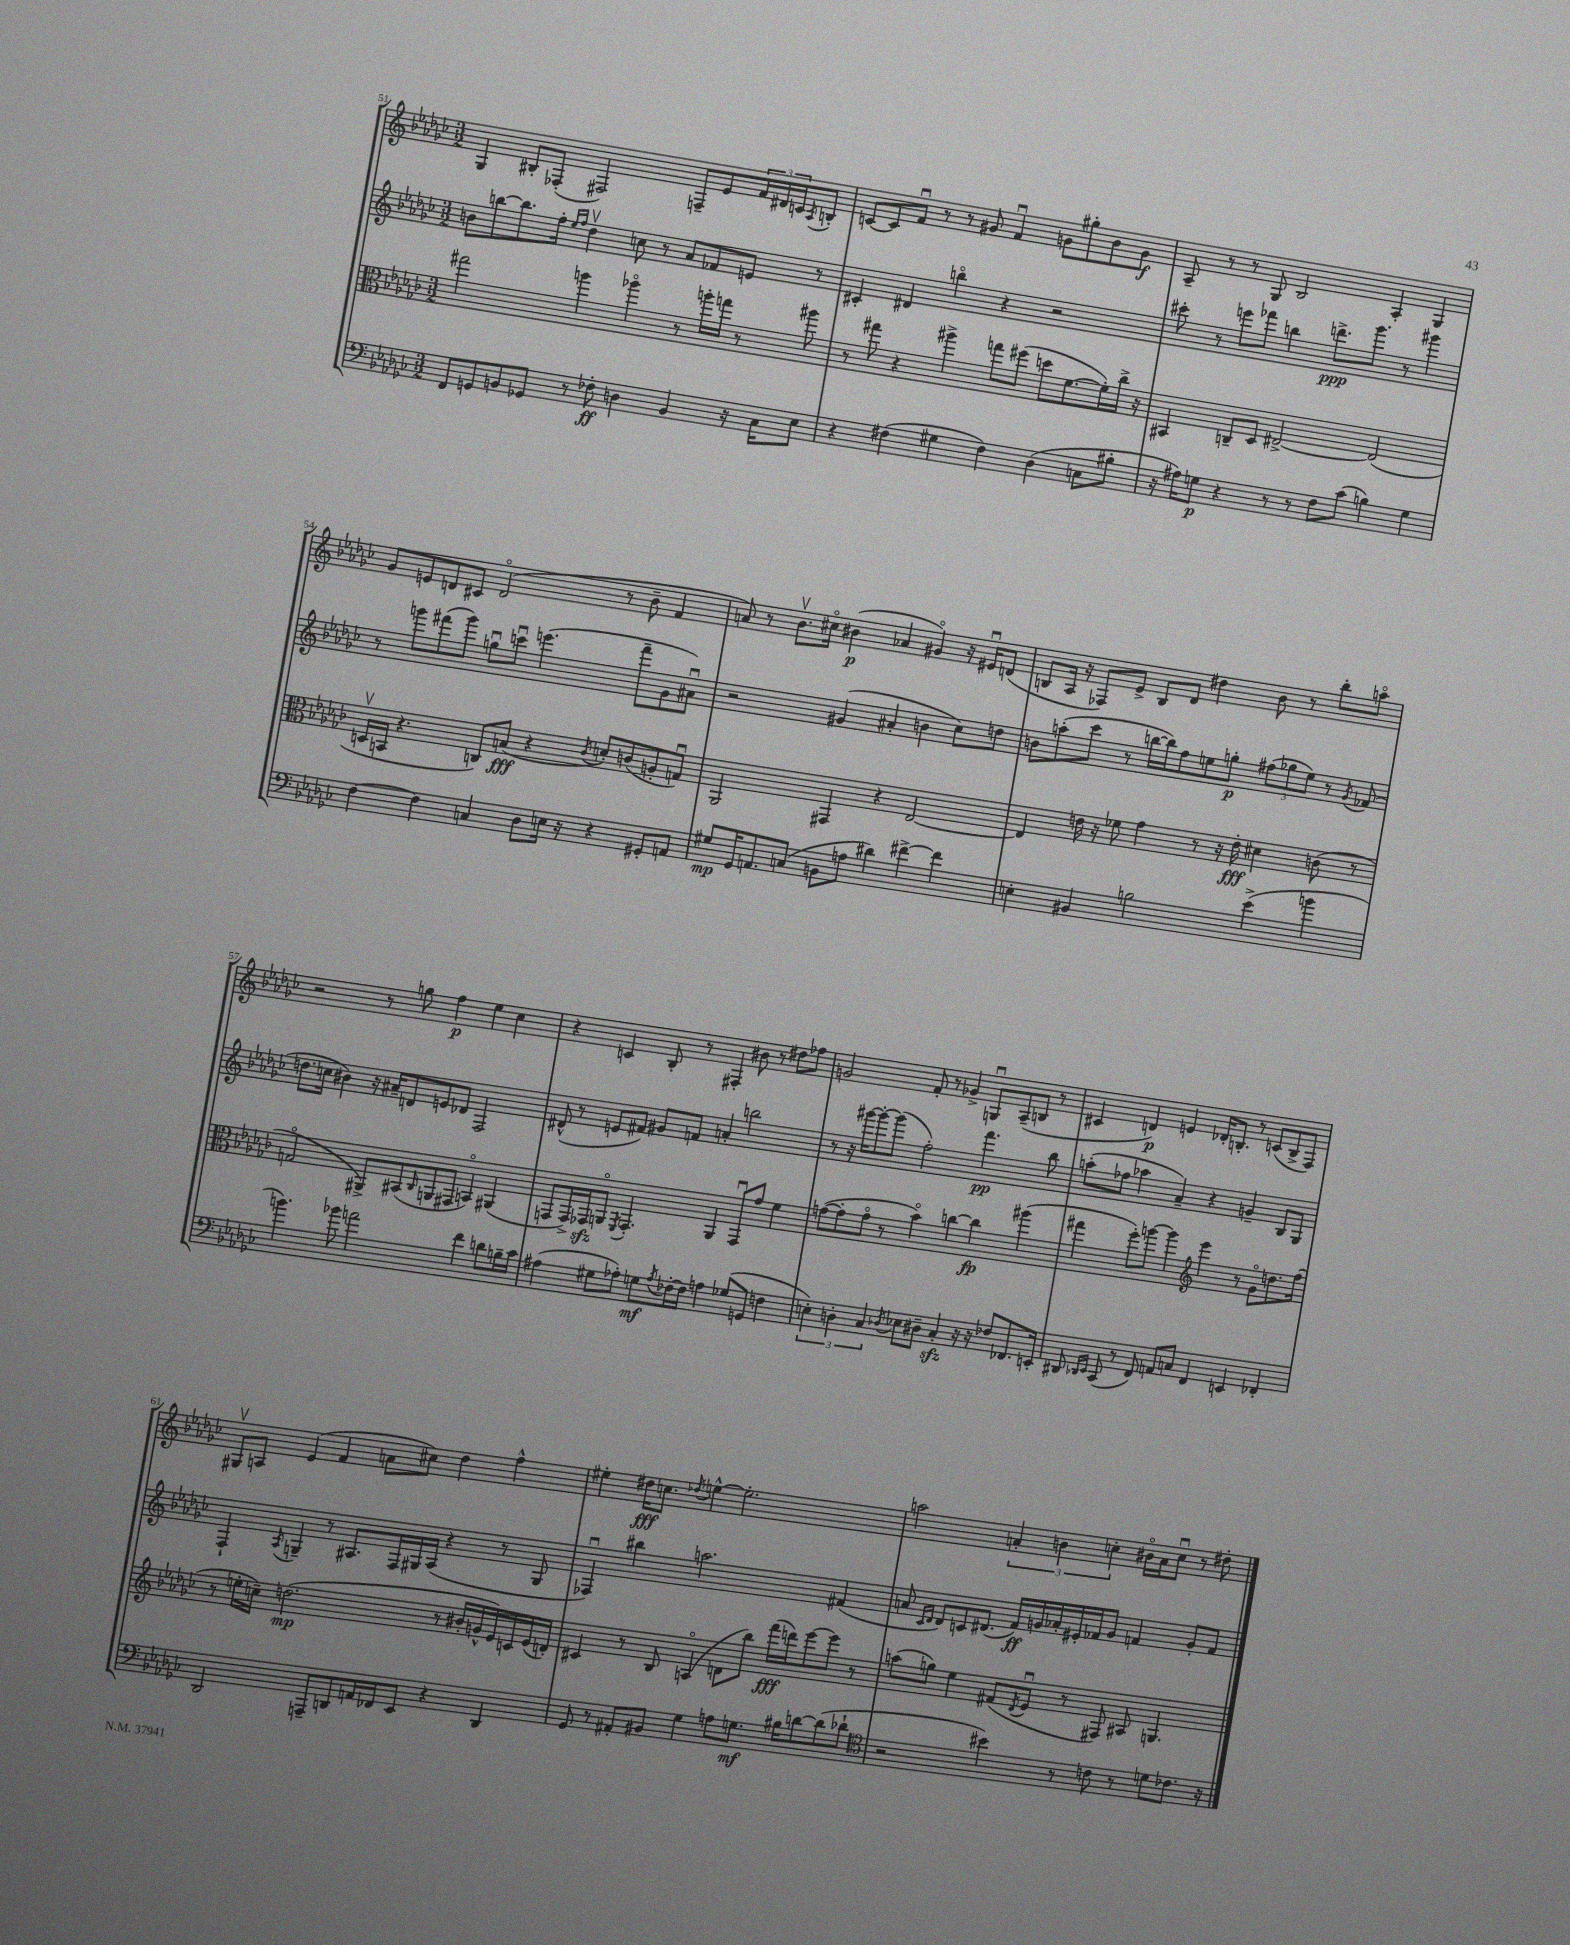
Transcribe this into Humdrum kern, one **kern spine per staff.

**kern	**dynam	**kern	**dynam	**kern	**dynam	**kern	**dynam
*part4	*part4	*part3	*part3	*part2	*part2	*part1	*part1
*staff4	*staff4	*staff3	*staff3	*staff2	*staff2	*staff1	*staff1
*clefF4	*	*clefC3	*	*clefG2	*	*clefG2	*
*k[b-e-a-d-g-c-]	*	*k[b-e-a-d-g-c-]	*	*k[b-e-a-d-g-c-]	*	*k[b-e-a-d-g-c-]	*
*M3/2	*	*M3/2	*	*M3/2	*	*M3/2	*
=51	=51	=51	=51	=51	=51	=51	=51
8FF/L	.	2gg#X\	.	8bn\L	.	4G-/	.
8GGn/	.	.	.	[8bbn\	.	.	.
8BBn/	.	.	.	8.bb\]	.	8B#X'/L	.
8GG-X/J	.	.	.	.	.	(8F-X'/J	.
.	.	.	.	16ff'\Jk	.	.	.
.	.	.	.	16qqee-/LL	.	.	.
.	.	.	.	16qqff/JJ	.	.	.
8r	.	4aan\	.	4dd-v\	.	2F#X/)	.
8F-X'\	ff	.	.	.	.	.	.
4Dn\	.	4aa-X\	.	8ccn\	.	.	.
.	.	.	.	8r	.	.	.
4BB/	.	8r	.	8a-/L	.	8Fn~/L	.
.	.	16aan'\LL	.	8f-X/	.	8e-/	.
.	.	16ggn\JJ	.	.	.	.	.
16r	.	8r	.	8en/J	.	24f/L	.
.	.	.	.	.	.	24d#X/	.
16C-\KL	.	.	.	.	.	.	.
.	.	.	.	.	.	24cn/J	.
.	.	.	.	.	.	8qA-/	.
8E-\J	.	8aa#X\	.	8r	.	8Bn'/J	.
=52	=52	=52	=52	=52	=52	=52	=52
4r	.	8r	.	4c#X'/	.	[8cn/L	.
.	.	8gg#X\	.	.	.	8c/]	.
(4F#X\	.	4r	.	4d#X/	.	8fu/J	.
.	.	.	.	.	.	8r	.
4G#X\	.	4aa#X^\	.	4bbn\	.	8r	.
.	.	.	.	.	.	8g#X/	.
4F#\)	.	8ggn\L	.	4r	.	4fu/	.
.	.	(8ff#X\J	.	.	.	.	.
(4D-\	.	8ddn\L	.	2r	.	8gn\L	.
.	.	[8.f\	.	.	.	8gg#X'\	.
8Cn\L	.	.	.	.	.	8b-\	.
.	.	16f'\L])	.	.	.	.	.
8B#X'\J	.	16cc-^\JJ	.	.	.	8g\J	f
.	.	16r	.	.	.	.	.
=53	=53	=53	=53	=53	=53	=53	=53
16r	.	4BB#X/	.	8ccc#X'\	.	8A-~/	.
16A#X\KL)	.	.	.	.	.	.	.
8Gn\J	p	.	.	8r	.	8r	.
4r	.	8Cn~/L	.	8eeen\L	.	8r	.
.	.	8D-/J	.	8fff-X\J	.	8G-/	.
8r	.	[2E#X^/	.	4bbn\	.	2B-/	.
8r	.	.	.	.	.	.	.
8F\L	.	.	.	8.dddn^\L	ppp	.	.
(8c-\J	.	.	.	.	.	.	.
.	.	.	.	8.ggg-\J	.	.	.
4Bn\)	.	(2E#/]	.	.	.	4A-'/	.
.	.	.	.	8r	.	.	.
4G\	.	.	.	4ggg#X\	.	4G-/	.
!!LO:LB:g=z
=54	=54	=54	=54	=54	=54	=54	=54
[4F\	.	16Dnv/LL	.	8r	.	8g-/L	.
.	.	16BBn/JJ	.	.	.	.	.
.	.	4.r	.	8gggn\L	.	8en/	.
4F\]	.	.	.	(8fff#X\	.	8dn/	.
.	.	.	.	8ggg\J)	.	8c#X/J	.
4Cn/	.	8Cn/L)	.	8ggnu\L	.	(2d/	.
.	.	(8Bn/J	fff	8cccnu\J	.	.	.
8D-\L	.	4r	.	(4.eeen\	.	.	.
16En\Jk	.	.	.	.	.	.	.
16r	.	.	.	.	.	.	.
.	.	8qc-/	.	.	.	.	.
4r	.	8dn'/L)	.	.	.	8r	.
.	.	(8cn/	.	8fff#~\L	.	8b-~\	.
8GG#X'/L	.	8An'/	.	8g-\	.	4f/	.
8AAn/J	.	8Gnu/J)	.	8a#Xu\J)	.	.	.
=55	=55	=55	=55	=55	=55	=55	=55
8G#X/L	mp	2AA-/	.	2r	.	8an/)	.
16GG-/K	.	.	.	.	.	8r	.
8.AAn/	.	.	.	.	.	.	.
.	.	.	.	.	.	8.b-v\L	.
(8Cn/J	.	.	.	.	.	.	.
.	.	.	.	.	.	16cc#X\Jk	.
8BBn\L	.	4GG#X/	.	(4g#X/	.	(4b#X\	p
8An\J	.	.	.	.	.	.	.
4d#X\)	.	4r	.	4a#X'/	.	4a-X/	.
[4f#X^\	.	[2E-/	.	4bn\	.	4g#X/)	.
4f#\]	.	.	.	8cc-\L)	.	16r	.
.	.	.	.	.	.	16e#Xu/KL	.
.	.	.	.	8ddn\J	.	(8dn/J	.
=56	=56	=56	=56	=56	=56	=56	=56
4En'\	.	4E-/]	.	8bn\L	.	8Bn/L	.
.	.	.	.	(8aan'\	.	16A-/Jk	.
.	.	.	.	.	.	16r	.
4BB#X/	.	16en\	.	8ccc-\J	.	8F-X/L)	.
.	.	16r	.	.	.	.	.
.	.	8f-X\	.	8r	.	8e-^/J	.
2Bn\	.	4g-\	.	[16bbn\LL	.	8B/L	.
.	.	.	.	16bb\J])	.	.	.
.	.	.	.	8ff\	.	8d-/J	.
.	.	8r	.	8een\	.	4dd#X\	.
.	.	16r	.	8ggn'\J	p	.	.
.	.	16e'\	fff	.	.	.	.
(4e-^\	.	4d#X\	.	(12ff#X\L	.	8b-\	.
.	.	.	.	12gg-X\	.	.	.
.	.	.	.	.	.	8r	.
.	.	.	.	12ee\J)	.	.	.
4bn\	.	(8cn\	.	8r	.	8bb-'\L	.
.	.	.	.	8qg-/	.	.	.
.	.	8r	.	(8f-X/	.	8aan\J	.
!!LO:LB:g=z
=57	=57	=57	=57	=57	=57	=57	=57
4.bn\)	.	2Gn/	.	8.ddn\L	.	2r	.
.	.	.	.	16ccn\Jk	.	.	.
.	.	.	.	4b#X\)	.	.	.
8b-X\	.	.	.	.	.	.	.
2an\	.	8AA#X^/L)	.	16r	.	8r	.
.	.	.	.	16a#X~/KL	.	.	.
.	.	(8BB#X/	.	8dn/	.	8ggn\	.
.	.	16qqC-/	.	.	.	.	.
.	.	8AAn/	.	8en/	.	4ff\	p
.	.	8GG#X/J	.	8d-X/J	.	.	.
4f\	.	4BBn/)	.	2F/	.	4ee-\	.
8dn\L	.	(4AA#X/	.	.	.	4cc-\	.
16Bn~\L	.	.	.	.	.	.	.
16c-\JJ	.	.	.	.	.	.	.
=58	=58	=58	=58	=58	=58	=58	=58
(4A#X\	.	8GGn/L	.	(8d#X^^/	.	4r	.
.	.	16GG^/L)	.	8r	.	.	.
.	.	16GG-Xzz/J	.	.	.	.	.
8G#X\L	.	8AAn/J	.	8en/L	.	4cn/	.
.	.	8qFF/	.	.	.	.	.
8A-X'\J)	.	4.GG-'/	.	8f#X/J)	.	.	.
8Gn\L	mf	.	.	8g#X/L	.	8B-'/	.
8qA-/	.	.	.	.	.	.	.
[16F-X'\L	.	.	.	8fn/J	.	8r	.
16F-\JJ]	.	.	.	.	.	.	.
4An\	.	4AA/	.	4an'/	.	4F#X'/	.
(8G-X/L	.	8GG-u/L	.	2bbn\	.	8b#X\	.
8GGn/J	.	8g-/J	.	.	.	8r	.
4Fn\	.	4f\	.	.	.	8dd#X\L	.
.	.	.	.	.	.	8ff-X\J	.
=59	=59	=59	=59	=59	=59	=59	=59
6En'\)	.	([8gn\L	.	8r	.	2gn/	.
.	.	8g'\]	.	16r	.	.	.
6Dn'\	.	.	.	.	.	.	.
.	.	.	.	[16ggg#X\KL	.	.	.
.	.	8g\J	.	8ggg#'\_	.	.	.
6C-/	.	.	.	.	.	.	.
.	.	8r	.	(8ggg#\J]	.	.	.
8qD-X/	.	.	.	.	.	.	.
8E-X\L	.	4b-\)	.	2ff'\)	.	8f'/	.
8D#X~\J	.	.	.	.	.	8r	.
4C-zz'/	.	[4ccn\	.	.	.	4g-X^/	.
16r	.	4cc\]	fp	4.fff\	pp	8Gnu/L	.
16r	.	.	.	.	.	.	.
8F-X/L	.	.	.	.	.	(8A-~/	.
8.FF-X/	.	(4aa#X\	.	.	.	8Bn/J	.
.	.	.	.	8bb-\	.	8r	.
16EEn'/Jk	.	.	.	.	.	.	.
=60	=60	=60	=60	=60	=60	=60	=60
8DD#X/	.	4gg#X\	.	(8aan'\L	.	4c#X/	.
16qqDD-X/LL	.	.	.	.	.	.	.
16qqEE-/JJ	.	.	.	.	.	.	.
(8CC-/	.	.	.	8ff-X\J	.	.	.
8r	.	8ff'\L)	.	4aa-X\	.	4dn/)	p
8FF/)	.	[8aan\J	.	.	.	.	.
8AAn/L	.	4aa\]	.	4a-~/)	.	4en/	.
8Cn/J	.	.	.	.	.	.	.
*	*	*clefG2	*	*	*	*	*
4FF/	.	4eee-\	.	4r	.	16d-X'/KL	.
.	.	.	.	.	.	8.Bn'/J	.
4EEn/	.	8r	.	4gn~/	.	8r	.
.	.	8g-\L	.	.	.	(8cn/L	.
4FF-X'/	.	8.ddn\	.	8B-/L	.	8B^/	.
.	.	.	.	8G-/J	.	8F/J)	.
.	.	(16ff\Jk	.	.	.	.	.
!!LO:LB:g=z
=61	=61	=61	=61	=61	=61	=61	=61
2DD-/	.	8r	.	4F`/	.	8G#Xv/L	.
.	.	16een'\LL	.	.	.	8An/J	.
.	.	16ccn~\JJ)	.	.	.	.	.
.	.	.	.	8qA-/	.	.	.
.	.	(2.ddn\	mp	4Gn~/	.	(4e-/	.
8AAAn~/L	.	.	.	8r	.	4f/	.
8DDn/	.	.	.	8.A#X/L	.	.	.
16AAn/L	.	.	.	.	.	8an\L	.
16FF-X/J	.	.	.	16F/L	.	.	.
8EE-/J	.	.	.	16G#X/	.	8cc#X\J)	.
.	.	.	.	(16A#/JJ	.	.	.
4r	.	8r	.	4r	.	4dd-\	.
.	.	16b#X'/LL	.	.	.	.	.
.	.	16gn^^/	.	.	.	.	.
4DD/	.	16e-/)	.	8r	.	4ff^^\	.
.	.	16cn/	.	.	.	.	.
.	.	(16e-/	.	8G#/	.	.	.
.	.	16dn'/JJ)	.	.	.	.	.
=62	=62	=62	=62	=62	=62	=62	=62
8GG-/	.	4c#X/	.	4F-Xu/)	.	4ee#X'\	.
8r	.	.	.	.	.	.	.
8AA#X'/L	.	8r	.	4bb#X\	.	16dd#X\KL	fff
.	.	.	.	.	.	8.ccn\J	.
8BB#X/J	.	8B-/	.	.	.	.	.
.	.	.	.	.	.	8qdd-X/	.
4G-\	.	(4An/	.	2.aan\	.	[4een^^\	.
8An\L	.	8dn\L	.	.	.	2.ee'\]	.
8.Gn\J	mf	8bb-\J)	.	.	.	.	.
.	.	(16fff\LL	fff	.	.	.	.
16B#X\KL	.	16dddn\J)	.	.	.	.	.
[8dn\	.	[8eee-\	.	.	.	.	.
(8d\]	.	8eee-\J]	.	(4f#X/	.	.	.
8d-X`\J	.	8r	.	.	.	.	.
=63	=63	=63	=63	=63	=63	=63	=63
*clefC4	*	*	*	*	*	*	*
2r	.	(8aan\L	.	8an/	.	2aan\	.
.	.	.	.	16qqc-/LL	.	.	.
.	.	.	.	16qqd-/JJ	.	.	.
.	.	8ggn\J)	.	8d-/L)	.	.	.
.	.	4ee-\	.	8cn/	.	.	.
.	.	.	.	(8.d#X/J	.	.	.
4b#X\)	.	(8f#X/L	.	.	.	6an'/	.
.	.	.	.	16f/LL)	ff	.	.
.	.	8qd-/	.	.	.	.	.
.	.	8e-u/J	.	16gn/	.	.	.
.	.	.	.	.	.	6bn\	.
.	.	.	.	16a-X'/	.	.	.
8r	.	8r	.	16e#X'/	.	.	.
.	.	.	.	16f-X/J	.	.	.
.	.	.	.	.	.	6ccn'\	.
8cn\	.	8F#X/)	.	8g/J	.	.	.
8r	.	8A#X/	.	4fn/	.	16b#X\LL	.
.	.	.	.	.	.	16a\J	.
8dn\L	.	4.Gn/	.	.	.	8ccu\J	.
8.c-X\J	.	.	.	8g'/L	.	8r	.
.	.	.	.	8f/J	.	8dd#X'\	.
16r	.	.	.	.	.	.	.
==	==	==	==	==	==	==	==
*-	*-	*-	*-	*-	*-	*-	*-
